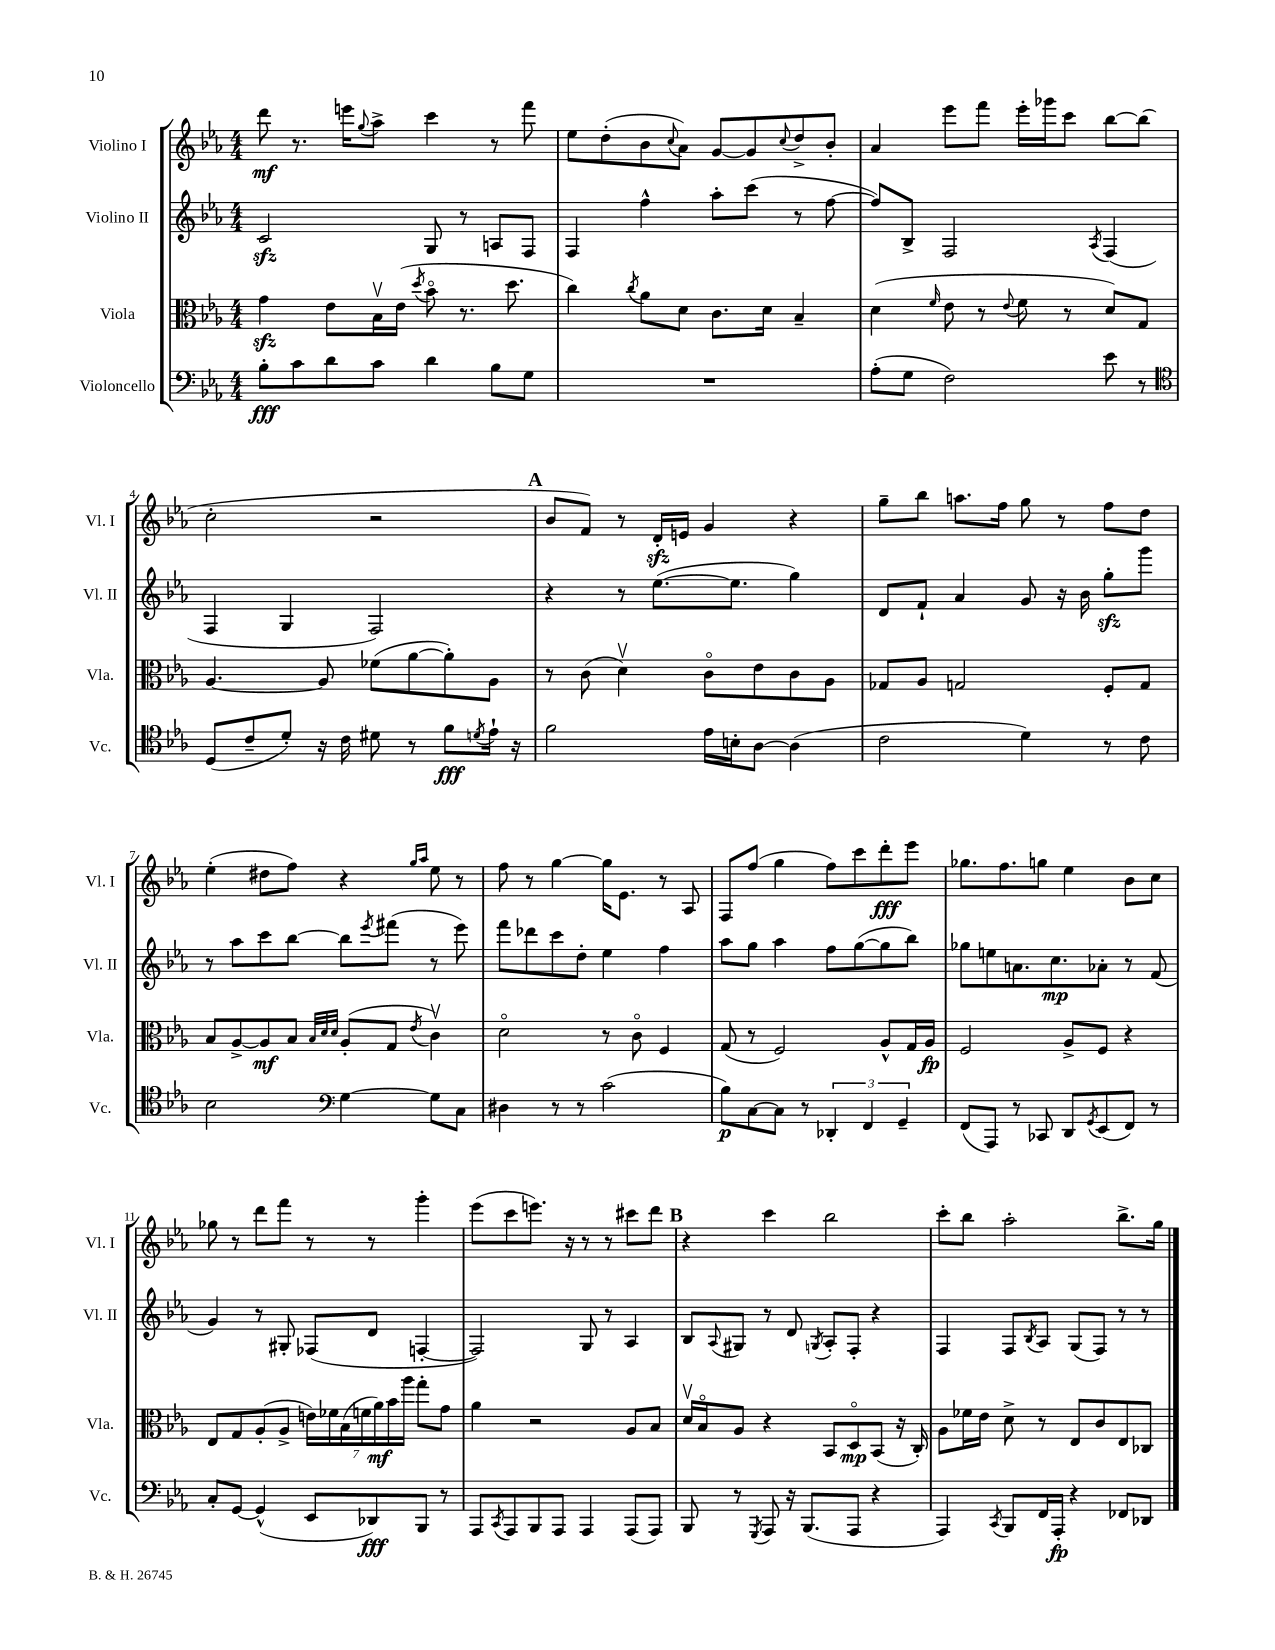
<<
\new StaffGroup <<
\new Staff = "s0" \with { instrumentName = "Violino I" shortInstrumentName = "Vl. I" } {
    \clef treble \key ees \major \numericTimeSignature \time 4/4
    d'''8\mf r8. e'''16 \appoggiatura { g''8 } aes''8-> c'''4 r8 f'''8 |
    ees''8 d''8-.( bes'8 \appoggiatura { c''8 } aes'8) g'8~ g'8 \appoggiatura { c''8 } d''8-> bes'8-. |
    aes'4 ees'''8 f'''8 ees'''16-. ges'''16 c'''8 bes''8~ bes''8( |
    c''2-. r2 |
    \mark \markup { \bold "A" } bes'8 f'8) r8 d'16-.\sfz e'16 g'4 r4 |
    g''8-- bes''8 a''8. f''16 g''8 r8 f''8 d''8 |
    ees''4-.( dis''8 f''8) r4 \grace { g''16 aes''16 } ees''8 r8 |
    f''8 r8 g''4~ g''16 ees'8. r8 aes8 |
    f8 f''8( g''4 f''8) c'''8 d'''8-.\fff ees'''8 |
    ges''8. f''8. g''8 ees''4 bes'8 c''8 |
    ges''8 r8 d'''8 f'''8 r8 r8 g'''4-. |
    ees'''8( c'''8 e'''8.) r16 r8 r8 cis'''8 d'''8 |
    \mark \markup { \bold "B" } r4 c'''4 bes''2 |
    c'''8-. bes''8 aes''2-. bes''8.-> g''16 \bar "|." |
}
\new Staff = "s1" \with { instrumentName = "Violino II" shortInstrumentName = "Vl. II" } {
    \clef treble \key ees \major \numericTimeSignature \time 4/4
    c'2\sfz g8 r8 a8 f8 |
    f4 f''4-^ aes''8-. c'''8( r8 f''8~ |
    f''8) bes8-> f2 \acciaccatura { aes8 } f4( |
    f4 g4 f2) |
    \mark \markup { \bold "A" } r4 r8 ees''8.~( ees''8. g''4) |
    d'8 f'8-! aes'4 g'8 r16 bes'16 g''8-.\sfz g'''8 |
    r8 aes''8 c'''8 bes''8~ bes''8 \acciaccatura { ees'''8 } fis'''8( r8 ees'''8) |
    f'''8 des'''8 c'''8 d''8-. ees''4 f''4 |
    aes''8 g''8 aes''4 f''8 g''8~( g''8 bes''8) |
    ges''8 e''8 a'8. c''8.\mp aes'8-. r8 f'8( |
    g'4) r8 gis8-. fes8( d'8 f4~-. |
    f2) g8 r8 aes4 |
    \mark \markup { \bold "B" } bes8 \appoggiatura { aes8 } gis8 r8 d'8 \acciaccatura { g8 } aes8-. f8-. r4 |
    f4 f8 \acciaccatura { bes8 } aes8 g8( f8) r8 r8 \bar "|." |
}
\new Staff = "s2" \with { instrumentName = "Viola" shortInstrumentName = "Vla." } {
    \clef alto \key ees \major \numericTimeSignature \time 4/4
    g'4\sfz ees'8 bes16\upbow ees'16( \acciaccatura { d''8 } bes'8\flageolet r8. d''8. |
    c''4) \acciaccatura { c''8 } aes'8 d'8 c'8. d'16 bes4-- |
    d'4( \grace { f'16 } ees'8 r8 \appoggiatura { ees'8 } f'8 r8 d'8) g8 |
    aes4.~ aes8 fes'8( aes'8~ aes'8-.) aes8 |
    \mark \markup { \bold "A" } r8 c'8( d'4\upbow) c'8\flageolet ees'8 c'8 aes8 |
    ges8 aes8 g2 f8-. g8 |
    bes8 aes8~-> aes8\mf bes8 \grace { bes32 d'32 d'32 } aes8-.( g8 \acciaccatura { ees'8 } c'4\upbow) |
    d'2\flageolet r8 c'8\flageolet f4 |
    g8( r8 f2) aes8-^ g16 aes16\fp |
    f2 aes8-> f8 r4 |
    ees8 g8 aes8-.( aes8-> \tuplet 7/4 { e'16) fes'16 bes16( f'16 aes'16\mf) bes'16 aes''16 } g''8-. g'8 |
    aes'4 r2 aes8 bes8 |
    \mark \markup { \bold "B" } d'16\upbow bes16\flageolet aes8 r4 bes,8 d8\flageolet\mp bes,8( r16 c16-.) |
    aes8 fes'16 ees'16 d'8-> r8 ees8 c'8 ees8 ces8 \bar "|." |
}
\new Staff = "s3" \with { instrumentName = "Violoncello" shortInstrumentName = "Vc." } {
    \clef bass \key ees \major \numericTimeSignature \time 4/4
    bes8-.\fff c'8 d'8 c'8 d'4 bes8 g8 |
    R1 |
    aes8-.( g8 f2) ees'8 r8 |
    \clef tenor d8( c'8-- d'8-.) r16 c'16 dis'8 r8 f'8\fff \acciaccatura { d'8 } ees'16-! r16 |
    \mark \markup { \bold "A" } f'2 ees'16 b16-. aes8~ aes4( |
    c'2 d'4) r8 c'8 |
    bes2 \clef bass g4~ g8 c8 |
    dis4 r8 r8 c'2( |
    bes8\p) c8~ c8 r8 \tuplet 3/2 { des,4-. f,4 g,4-- } |
    f,8( aes,,8) r8 ces,8 d,8 \acciaccatura { g,8 } ees,8( f,8) r8 |
    c8-. g,8~ g,4-^( ees,8 des,8\fff) bes,,8 r8 |
    aes,,8 \acciaccatura { c,8 } aes,,8 bes,,8 aes,,8 aes,,4 aes,,8( aes,,8) |
    \mark \markup { \bold "B" } bes,,8 r8 \acciaccatura { g,,8 } aes,,8 r16 bes,,8.( aes,,8 r4 |
    aes,,4) \acciaccatura { c,8 } bes,,8 f,16 aes,,16-.\fp r4 fes,8 des,8 \bar "|." |
}
>>
>>
